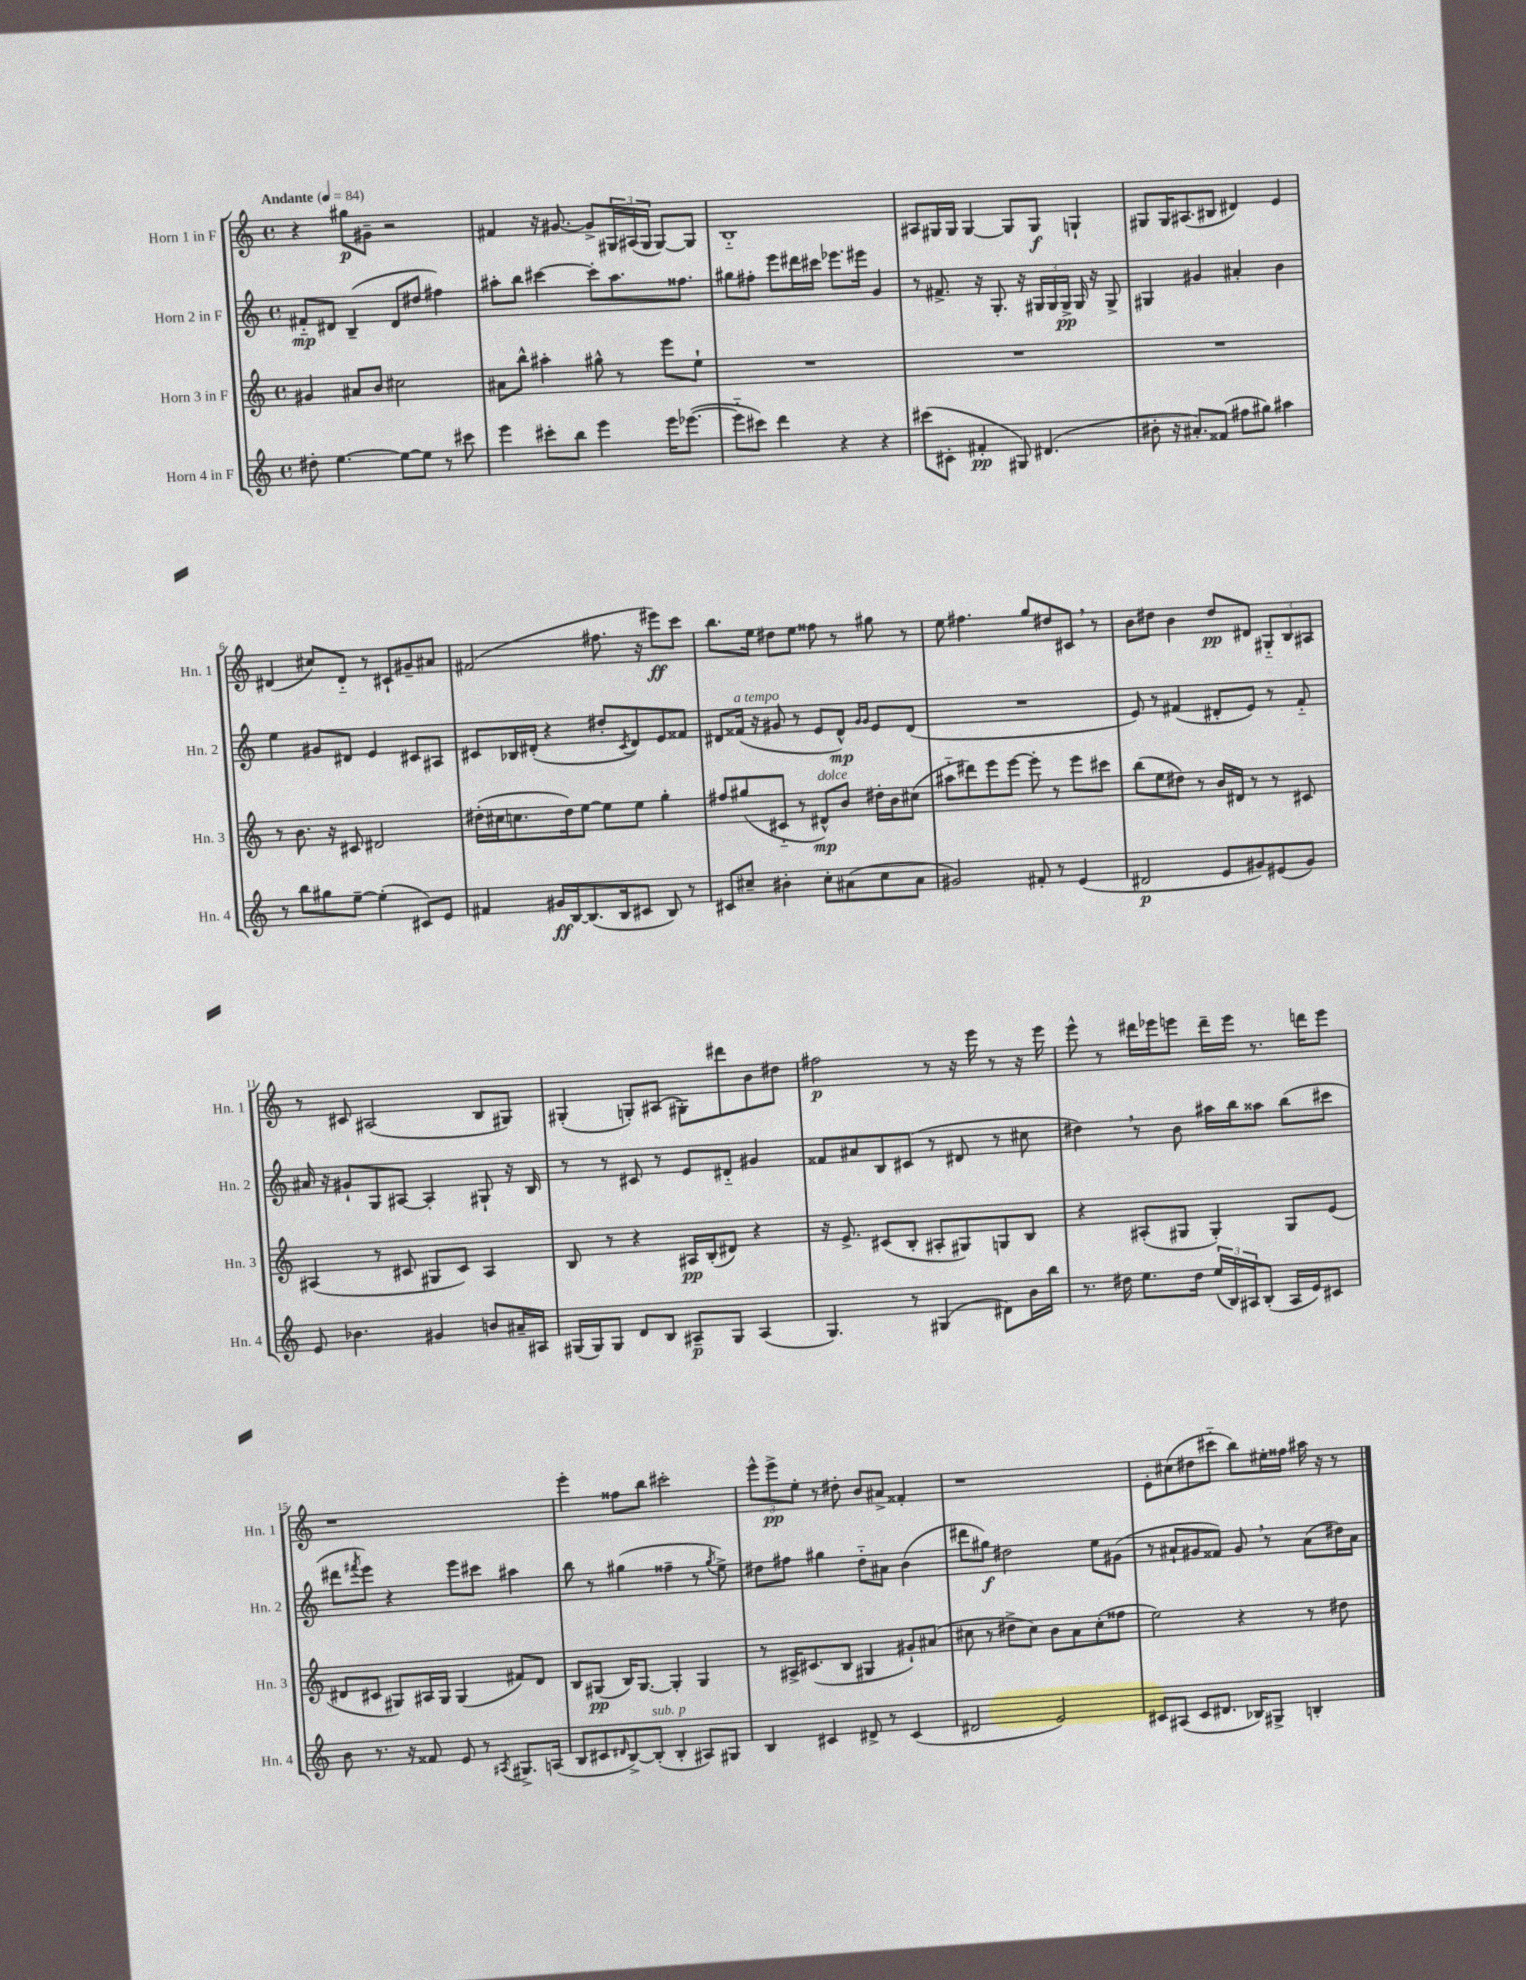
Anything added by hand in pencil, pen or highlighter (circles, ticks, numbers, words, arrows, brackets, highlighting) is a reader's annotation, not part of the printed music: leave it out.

**kern	**kern	**kern	**kern
*staff4	*staff3	*staff2	*staff1
*clefG2	*clefG2	*clefG2	*clefG2
*k[]	*k[]	*k[]	*k[]
*M4/4	*M4/4	*M4/4	*M4/4
*met(c)	*met(c)	*met(c)	*met(c)
*MM84	*MM84	*MM84	*MM84
8dd#'	4g#	8f#'~	4r
[4.ee	.	8d#	.
.	8a#	(4B~	8gg#
.	8b	.	8g#~
8ee_	2cc#	8d#	2r
8ee]	.	8dd#	.
8r	.	4ff#)	.
8ccc#	.	.	.
=	=	=	=
4eee	8a#	8aa#'	4f#
.	8bb^^	8bb	.
8ccc#'	4aa#'	[4ccc#	16r
.	.	.	[8.g#
8bb	.	.	.
4eee	8gg#^^	8ccc#']	8g#^]
.	8r	8.aa#	24G#
.	.	.	(24A#
.	.	.	24G#
16eee	8eee	.	[8G#)
([8.eee-	.	8.ff##	.
.	8ee`	.	8G#]
=	=	=	=
8eee-'~]	1r	8gg#	1B'~
8ccc#)	.	8ff#'	.
4ddd	.	8eee	.
.	.	16ddd#	.
.	.	16ccc#	.
4r	.	8.eee-	.
.	.	16eee#	.
4r	.	4g	.
=	=	=	=
(8ccc#	1r	8r	8A#
8c#'	.	8.f#^	16G#
.	.	.	16G#
4f#'	.	.	[4G#
.	.	16r	.
.	.	8.G'	.
8G#)	.	.	8G#]
.	.	16r	.
(4.d#	.	24G#	8G#
.	.	24G#	.
.	.	24G#^	.
.	.	16G#	4G`
.	.	16r	.
.	.	8G#^	.
=	=	=	=
8b#'	1r	4G#	8G#
16r	.	.	16G#
8.a#')	.	.	(8.A#
.	.	4g#	.
(8f##	.	.	8B#
8ff#	.	4a#'	4d#)
8gg#)	.	.	.
4aa#	.	4b	4e
=	=	=	=
8r	8r	4ee	(4d#
8bb	8.b	.	.
8gg#	.	8g#	8cc#)
.	16r	.	.
[8ee~	8c#	8d#	8d#'~
(4ee']	2d#	4e	8r
.	.	.	8c#`
8c#)	.	8c#	8g#~
8e	.	8A#	8a#
=	=	=	=
4f#	(16dd#'	8c#	(2f#
.	16cc#	.	.
.	8.cc	16B-	.
.	.	(16d#'	.
16g#	.	4r	.
[16B	16dd#)	.	.
(8.B]	[8ee	.	.
.	8ee]	8dd#'	8.ff#
16B	.	.	.
.	.	8qc#	.
8c#	8ee	8d#)	.
.	.	.	16r
8B)	4gg'	8e	8eee#)
8r	.	8f##	8ccc
=	=	=	=
8c#	8ff#	8d#	8.bb
8cc#~	(8gg#	(16f##	.
.	.	16r	16ee
4b#'	8c#'~	8g#	8dd#
.	8r	8r	8ee
8cc#'	8d#^^)	8e	8ff##
(8a#	8b	8d#^^)	8r
.	.	16qqg#	.
.	.	16qqg#	.
8cc#	16dd#'	8e	8gg#
.	16b	.	.
8a#	(8cc#	(8d#	8r
=	=	=	=
2g#)	8aa#'~	1r	8ee
.	8ddd#)	.	4.ff#
.	8eee	.	.
.	[8eee	.	.
8f#'	8eee']	.	8gg
8r	8r	.	8dd#
(4e	8eee	.	8c#
.	8ccc#	.	8r
=	=	=	=
2d#	(8bb	8e)	8b
.	8ee	8r	8dd#
.	8dd#)	(4f#	4b
.	8r	.	.
8e	16b	8d#'	8dd#
.	16d#	.	.
8g#)	8r	8e)	8d#
(8e#	8r	8r	12G#'~
.	.	.	12B
8g#)	8c#	8f#'~	.
.	.	.	12A#
=	=	=	=
8e	(4A#	16a#	8r
.	.	16r	.
4.b-	.	8g#`	8c#
.	8r	8G	(2A#
.	8c#	[8A#	.
4g#	8G#	4A#']	.
.	8c#)	.	.
8b	4A#	8G#`	8B
16a#~	.	16r	8G#)
16A#	.	16B	.
=	=	=	=
(16G#	8B	8r	(4G#'
16G#)	.	.	.
8G#	8r	8r	.
8d	4r	8c#	8G')
8B	.	8r	(8A#
8A#~	16A#	8e	8G#')
.	(16B'	.	.
8G#	8d#)	8d#'~	8ddd#
(4A#	4r	4g#	8b
.	.	.	8dd#
=	=	=	=
4.G)	16r	8f##	2ff#
.	8.e^	.	.
.	.	8a#	.
.	(8c#	8B	.
8r	8B'	(8c#	.
(4G#	8A#'	8r	8r
.	8G#)	8d#	16r
.	.	.	16eee
8d#)	8G	8r	8r
16b	8B	8cc#	16r
16bb	.	.	16eee
=	=	=	=
8.r	4r	4dd#)	8eee^^
.	.	.	8r
16dd#	.	.	.
8.ee	(8A#'	8r	16ddd#
.	.	.	16eee-
.	8G#	8b	8eee
16dd#	.	.	.
(24ee	4G#')	16aa#	16ddd#~
24B)	.	.	.
.	.	16bb	16eee
24A#	.	.	.
(8B'	.	8aa##	8.r
16A#	8G#	(8bb	.
16e)	.	.	16ddd
8c#	(8e	8ccc#	8eee
=	=	=	=
8b	8d#	8ddd#	1r
.	.	8qfff#	.
8.r	8c#	8eee)	.
.	8G#)	4r	.
16r	.	.	.
8f##	16A#	.	.
.	16G#	.	.
8e	(4G#	8eee	.
8r	.	8ccc#	.
8qA#	.	.	.
8.G#^	8f#)	4aa#	.
.	8d#	.	.
(16A	.	.	.
=	=	=	=
8B	8B	8bb	4eee'
8c#	(8G#	8r	.
16qqd#	.	.	.
[8B^)	16B)	(4gg#	8ff##
.	[8.G#	.	.
(8B']	.	.	8bb
4B'	4G#']	4ff##~	2ccc#'
8A#)	4G#	8r	.
.	.	8qgg#	.
8G#	.	8ee^)	.
=	=	=	=
4B	8r	8dd#	12eee^^
.	.	.	12eee^
.	16A#^	8ff#	.
.	.	.	12ee'
.	(8.c#	.	.
4c#	.	4gg#	8r
.	8B	.	8dd#'
8d#^	4G#	8dd#'~	8b
8r	.	8a#	8a#^
(4c#	8g#`)	(4b	4f##'
.	(8a#	.	.
=	=	=	=
2d#	8cc#	8ddd#	1r
.	8r	8gg#)	.
.	8dd#^	2dd#	.
.	8cc#)	.	.
2e)	8b	.	.
.	8a	.	.
.	(8cc#'	8ee	.
.	8ff##	(8g#	.
=	=	=	=
8c#	2ee)	8r	8e'
(8A#	.	8a#`	(8cc#
8c#	.	8g#	8dd#
8.d#	.	8f##)	8ccc#'~
.	4r	8g#	8bb)
16B-)	.	.	.
8G#^	.	8r	16ee#'
.	.	.	16ff##
4B'	8r	(8a#	16aa#
.	.	.	16r
.	8dd#	16dd#)	8r
.	.	16a#	.
==	==	==	==
*-	*-	*-	*-
